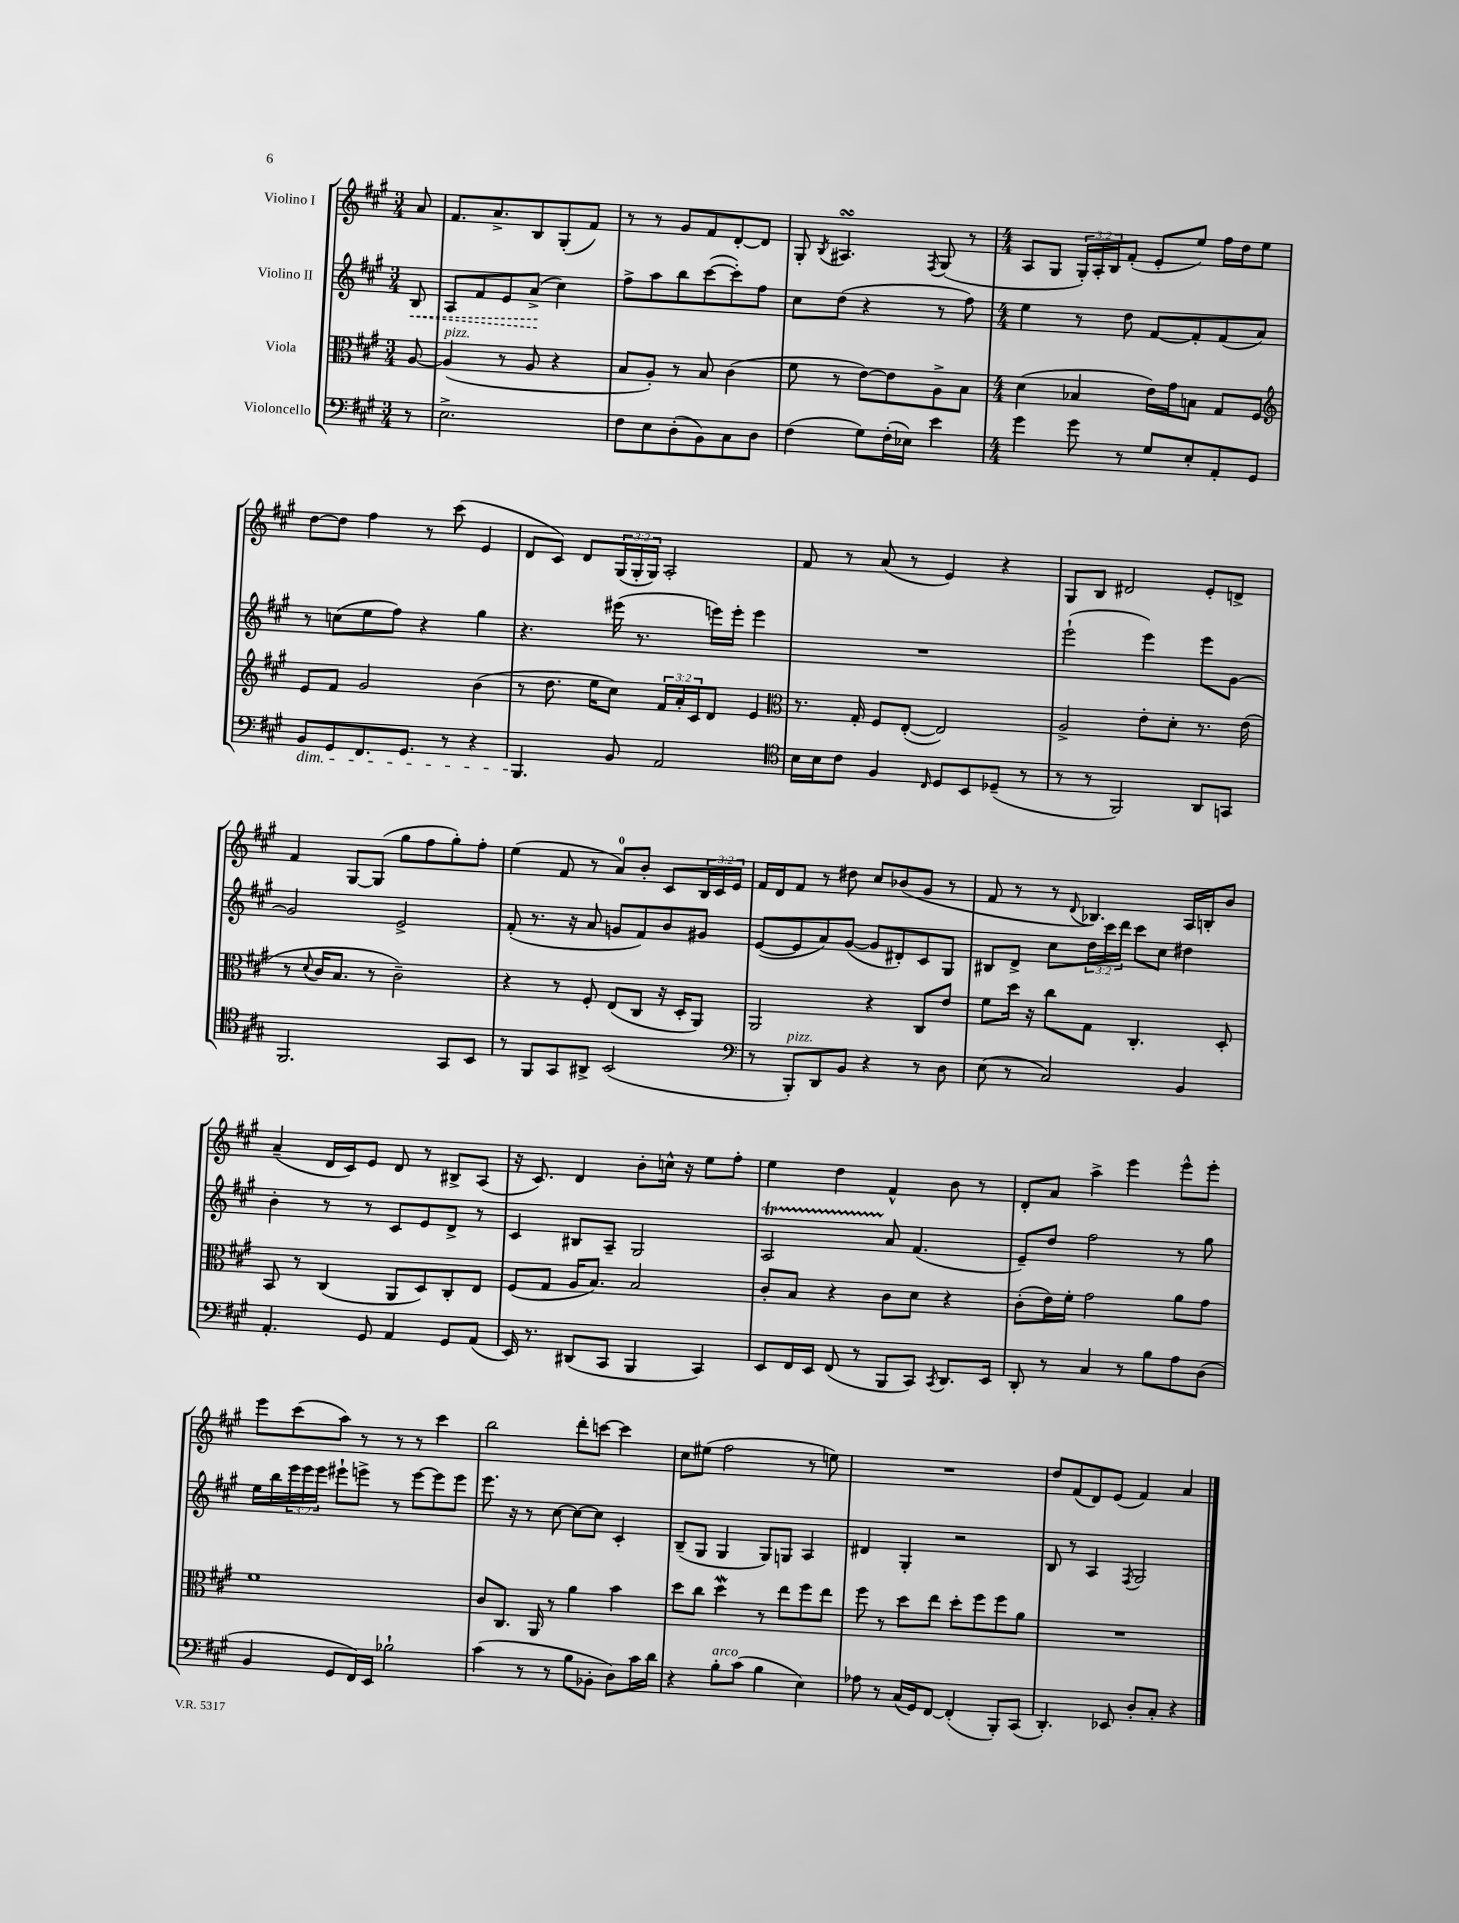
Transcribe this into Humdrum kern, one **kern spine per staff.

**kern	**kern	**kern	**dynam	**kern
*part4	*part3	*part2	*part2	*part1
*staff4	*staff3	*staff2	*staff2	*staff1
*I"Violoncello	*I"Viola	*I"Violino II	*	*I"Violino I
*clefF4	*clefC3	*clefG2	*	*clefG2
*k[f#c#g#]	*k[f#c#g#]	*k[f#c#g#]	*	*k[f#c#g#]
*M3/4	*M3/4	*M3/4	*	*M3/4
=	=	=	=	=
!	!	!	!LO:HP:b	!
8r	[8A/	8B/	<	8a/
=1	=1	=1	=1	=1
!	!LO:TX:a:i:t=pizz.	!	!	!
2.E^\	(4A/]	8A/L	.	8.f#/L
.	.	8f#/	.	.
.	.	.	.	8.a^/
.	8r	8e/	.	.
.	8A/	(8a^/J	.	8B/
.	4r	4cc#\)	[	(8G#'/
.	.	.	.	8f#/J)
=2	=2	=2	=2	=2
8F#\L	8B/L	8ff#^\L	.	8r
8E\	8A'/J)	8aa\	.	8r
(8D'\	8r	8bb\	.	8g#/L
8BB\)	8B/	([8ccc#\	.	8f#/
8C#\	(4c#\	8ccc#'\])	.	[8d'/
8D\J	.	8ff#\J	.	8d/J]
=3	=3	=3	=3	=3
(4F#\	8f#\	8cc#\L	.	8G#'/
.	.	.	.	8qB/
.	8r	(8dd\J	.	4.A#XsSsS/
8G#\L)	[8e\L)	4r	.	.
(16F#'\L	8e\]	.	.	.
16E-X\JJ)	.	.	.	.
.	.	.	.	8qF#/
4e\	8A^\	8r	.	(8G#/
.	8B\J	8ff#\)	.	8r
=4	=4	=4	=4	=4
*M4/4	*M4/4	*M4/4	*	*M4/4
4g#\	(4d\	4ee\	.	8A/L
.	.	.	.	8G#/J
8g#\	4B-X/	8r	.	24G#'/LL)
.	.	.	.	24A'/
.	.	.	.	24B/J
8r	.	8dd\	.	(8f#'/J
8G#/L	16e\LL)	[8f#/L	.	8e'/L
.	16g#\J	.	.	.
8E'/	8Bn\J	8f#'/]	.	8ee/J)
8AA'/	8G#/L	(8f#/	.	16ff#\LL
.	.	.	.	16dd\J
8GG#/J	8F#/J	8a/J)	.	8ee\J
!!LO:LB:g=z
=5	=5	=5	=5	=5
*	*clefG2	*	*	*
!LO:TX:b:i:t=dim.	!	!	!	!
8BB/L	8e/L	8r	.	[8dd\L
8GG#/	8f#/J	(8ccn\L	.	8dd\J]
8.FF#/	2g#/	8ee\	.	4ff#\
.	.	8ff#\J)	.	.
8.GG#/J	.	.	.	.
.	.	4r	.	8r
8r	.	.	.	(8ccc#\
4r	(4b\	4gg#\	.	4e/
=6	=6	=6	=6	=6
4.BBB/	8r	4.r	.	8d/L
.	8.dd\	.	.	8c#/J)
.	.	.	.	8d/L
.	16ee\KL	.	.	.
8BB/	8cc#\J)	(16eee#X\	.	(24G#/L
.	.	.	.	24G#'/
.	.	8.r	.	.
.	.	.	.	24G#/JJ)
2AA/	24f#/LL	.	.	2A'/
.	24a'/	.	.	.
.	24c#/J	.	.	.
.	8d/J	16eeen\LL)	.	.
.	.	16eee'\JJ	.	.
.	4e/	4eee\	.	.
=7	=7	=7	=7	=7
*clefC4	*clefC3	*	*	*
16B\LL	8.r	1r	.	8f#/
16B\J	.	.	.	.
8c#\J	.	.	.	8r
.	16G#'/	.	.	.
4F#/	8F#/L	.	.	(8a/
.	([8E'/J	.	.	8r
16qqC#/	.	.	.	.
8D/L	2E/])	.	.	4e/)
8BB/	.	.	.	.
(8D-X~/J	.	.	.	4r
8r	.	.	.	.
=8	=8	=8	=8	=8
8r	2A^/	(2eee`\	.	8G#/L
8r	.	.	.	8B/J
2FF#/)	.	.	.	2d#X/
.	8e'\L	4eee\)	.	.
.	8d'\J	.	.	.
8AA/L	8.r	8eee\L	.	8e'/L
8GGn/J	.	[8g#\J	.	8dn^/J
.	(16e\	.	.	.
!!LO:LB:g=z
=9	=9	=9	=9	=9
2.FF#/	8r	2g#/]	.	4f#/
.	8qqd/	.	.	.
.	16c#/KL	.	.	.
.	8.B/J	.	.	.
.	.	.	.	[8G#/L
.	8r	.	.	(8G#/J]
.	2c#~\)	2e^/	.	8gg#\L
.	.	.	.	8ff#\
8GG#/L	.	.	.	8gg#'\)
8BB/J	.	.	.	8ff#'\J
=10	=10	=10	=10	=10
8r	4r	(8f#'/	.	(4ee\
8FF#/L	.	8.r	.	.
8GG#/	8r	.	.	8f#/
.	.	16r	.	.
8AA#X^/J	8F#'/	8a/	.	8r
(2BB/	(8E/L	8gn/L	.	8a/L)
.	8C#/J	8f#/)	.	8b'/J
.	16r	8b/	.	8c#/L
.	16D'/KL	.	.	.
.	8AA/J)	8g#X/J	.	24B/L
.	.	.	.	24c#/
.	.	.	.	24e/JJ
=11	=11	=11	=11	=11
*clefF4	*	*	*	*
8r	2AA/	([8e/L	.	16f#/LL
.	.	.	.	16d/J
!LO:TX:a:i:t=pizz.	!	!	!	!
8BBB'/L)	.	8e/]	.	8f#/J
8DD/	.	8a/)	.	8r
8BB/J	.	([8g#/J	.	8dd#X\
4r	4r	8g#/L]	.	8cc#/L
.	.	8d#X'/)	.	(8b-X/
8r	8C#/L	8c#/	.	8g#/J
8D\	8e/J	8G#/J	.	8r
=12	=12	=12	=12	=12
(8E\	8f#\L	8B#X/L	.	8f#/
8r	16dd\Jk	8d^/J	.	8r
.	16r	.	.	.
2C#/)	8cc#\L	8cc#\L	.	8r
.	.	.	.	8qqd/
.	8G#\J	24dd\L	.	4.B-X/)
.	.	24ccc#\	.	.
.	.	24ddd\JJ	.	.
.	4.C#'/	8ccc#\L	.	.
.	.	8cc#\J	.	.
4BB/	.	4dd#X\	.	16A/LL
.	.	.	.	16Bn'/J
.	8D'/	.	.	8b/J
!!LO:LB:g=z
=13	=13	=13	=13	=13
4.AA'/	8BB/	4b'\	.	(4a~/
.	8r	.	.	.
.	(4C#/	8r	.	16d/LL
.	.	.	.	16c#/J)
8GG#/	.	8r	.	8e/J
4AA/	8AA/L	8c#/L	.	8d/
.	8D/)	8e/	.	8r
8GG#/L	8C#'/	8d^/J	.	8B#X^/L
(8AA/J	8E/J	8r	.	(8A/J
=14	=14	=14	=14	=14
16EE/)	(8F#/L	4c#/	.	16r
8.r	.	.	.	8.c#/)
.	8G#/J	.	.	.
(8DD#X/L	16A/KL	8B#X/L	.	4d/
.	8.B/J)	.	.	.
8CC#/J	.	8A~/J	.	.
4BBB/	2B/	2G#/	.	8b'\L
.	.	.	.	16ccn^^\Jk
.	.	.	.	16r
4CC#/)	.	.	.	8ee\L
.	.	.	.	8ff#'\J
=15	=15	=15	=15	=15
8EE/L	8c#'/L	2AT/	.	4ee\
16FF#/L	8B/J	.	.	.
16EE/JJ	.	.	.	.
(8FF#/	4r	.	.	4dd\
8r	.	.	.	.
8BBB/L	8c#\L	8a/	.	4f#^^/
8CC#/J)	8d\J	(4.f#/	.	.
8qCC#/	.	.	.	.
8.DD/L	4r	.	.	8b\
.	.	.	.	8r
16EE/Jk	.	.	.	.
=16	=16	=16	=16	=16
8DD'/	(8c#'\L	8e~/L)	.	8d'/L
8r	16e\L)	8dd/J	.	8a/J
.	16f#'\JJ	.	.	.
4C#/	2g#\	2ff#\	.	4aa^\
8r	.	.	.	4eee\
8B\L	.	.	.	.
8A\	8a\L	8r	.	8eee^^\L
(8D\J	8g#\J	8gg#\	.	8eee'\J
!!LO:LB:g=z
=17	=17	=17	=17	=17
4BB/	1f#	16ee\LL	.	8eee\L
.	.	16bb\	.	.
.	.	24eee\	.	(8ccc#\
.	.	24eee\	.	.
.	.	24eee\JJ	.	.
8GG#/L	.	8eee#X`\L	.	8aa\J)
16FF#/L)	.	8eeen^\J	.	8r
16EE/JJ	.	.	.	.
2B-X`\	.	8r	.	8r
.	.	[8eee\L	.	8r
.	.	8eee\]	.	4ccc#\
.	.	8eee\J	.	.
=18	=18	=18	=18	=18
(4c#\	8c#/L	8.eee\	.	2bb\
.	8.C#/J	.	.	.
.	.	16r	.	.
8r	.	8r	.	.
.	16AA/	.	.	.
8r	8r	[8cc#\	.	.
8B\L	4a\	8cc#\L_	.	8ddd'\L
8BB-X'\J	.	8cc#\J]	.	[8cccn\J
8D\L)	4b\	4c#'/	.	4ccc\]
16c#\L	.	.	.	.
16d\JJ	.	.	.	.
=19	=19	=19	=19	=19
4r	8dd\L	(8B~/L	.	8cc#\L
.	8cc#\J	8G#/J	.	(8ee#X\J
!LO:TX:a:i:t=arco	!	!	!	!
8B'\L	4ddw\	4G#/	.	2ff#\
(8c#\J	.	.	.	.
4B\	8r	8G#/L)	.	.
.	8ee\L	8Gn/J	.	.
4E\)	8ff#\	4A/	.	8r
.	8ee\J	.	.	8een\)
=20	=20	=20	=20	=20
8A-X\	8ff#\	4d#X/	.	1r
8r	8r	.	.	.
(16C#/LL	8dd\L	4G#'/	.	.
16GG#/J)	.	.	.	.
[8FF#/J	8ee\J	.	.	.
(4FF#'/]	8dd'\L	2r	.	.
.	8ff#\	.	.	.
8BBB'/L)	8ff#\	.	.	.
(8CC#/J	8a\J	.	.	.
=21	=21	=21	=21	=21
4.DD'/)	1r	8B/	.	8dd/L
.	.	8r	.	(8f#/
.	.	4A/	.	8d/)
8EE-X/	.	.	.	(8e/J
.	.	8qF#/	.	.
8D'/L	.	2G#/	.	4f#/)
8C#'/J	.	.	.	.
4r	.	.	.	4a/
==	==	==	==	==
*-	*-	*-	*-	*-
